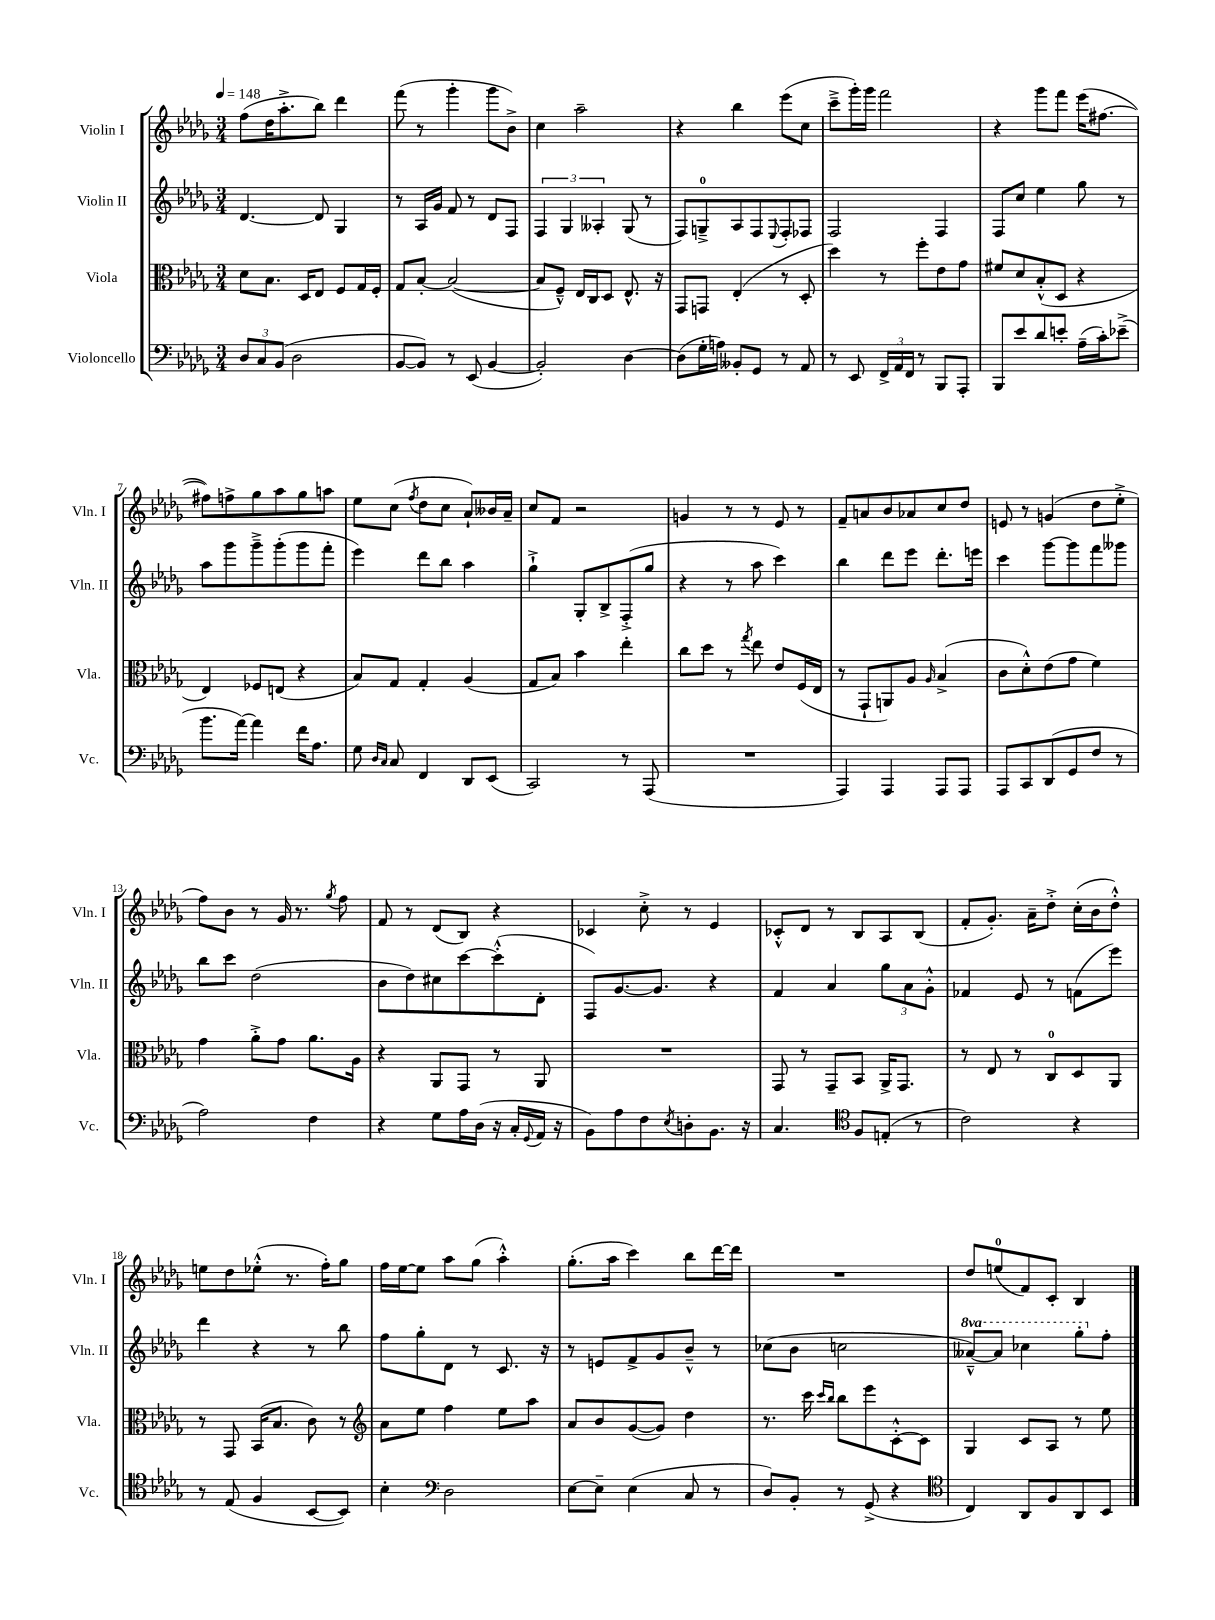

**kern	**kern	**kern	**kern
*staff4	*staff3	*staff2	*staff1
*clefF4	*clefC3	*clefG2	*clefG2
*k[b-e-a-d-g-]	*k[b-e-a-d-g-]	*k[b-e-a-d-g-]	*k[b-e-a-d-g-]
*M3/4	*M3/4	*M3/4	*M3/4
*MM148	*MM148	*MM148	*MM148
12D-	8d-	[4.d-	(8ff
12C	.	.	.
.	8.B-	.	16dd-
(12BB-	.	.	.
.	.	.	8.aa-'^
2D-	.	.	.
.	16D-	.	.
.	8E-	8d-]	8bb-)
.	8F	4G-	4ddd-
.	16G-	.	.
.	16F'	.	.
=	=	=	=
[8BB-	8G-	8r	(8fff
8BB-])	[8B-'	16A-	8r
.	.	16g-	.
8r	(2B-_	8f	4ggg-'
(8EE-	.	8r	.
[4BB-	.	8d-	8ggg-
.	.	8F	8b-^)
=	=	=	=
2BB-'])	8B-]	6F	4cc
.	8F~^^)	.	.
.	.	6G-	.
.	16E-	.	2aa-~
.	16C	.	.
.	.	6A--'	.
.	8D-	.	.
[4D-	8.E-^^	(8G-	.
.	.	8r	.
.	16r	.	.
=	=	=	=
(8D-]	8GG-	8F)	4r
16G-'	8GG	8G~^	.
16A)	.	.	.
8BB--'	(4E-'	8A-	4bb-
8GG-	.	8F	.
.	.	8qqE-	.
8r	8r	8F'	(8eee-
8AA-	8D-'	8F-	8cc
=	=	=	=
8r	4dd-)	2F	8ccc~^
8EE-	.	.	16ggg-')
.	.	.	16ggg-
24FF^	8r	.	2fff
24AA-	.	.	.
24FF	.	.	.
8r	8ff'	.	.
8BBB-	8e-	4F	.
8AAA-'	8g-	.	.
=	=	=	=
8BBB-	8f#	8F	4r
8e-	8d-	8cc	.
8d-	(8B-'^^	4ee-	8ggg-
8e'	8D-	.	8fff
(16A-~	4r	8gg-	(16eee-
16c')	.	.	[8.ff#
(8e-~^	.	8r	.
=	=	=	=
8.b-	4E-)	8aa-	8ff#])
.	.	8ggg-	8ff^
[16a-)	.	.	.
4a-]	8F-	8ggg-~^	8gg-
.	(8E	(8ggg-'	8aa-
16f	4r	8ggg-	8gg-
8.A-	.	.	.
.	.	8fff'	8aa
=	=	=	=
8G-	8B-)	4eee-)	8ee-
16qqD-	.	.	.
16qqC	.	.	.
8C	8G-	.	(8cc
.	.	.	8qff
4FF	4G-'	8ddd-	8dd-
.	.	8bb-	8cc
8DD-	(4A-	4aa-	8a-`)
(8EE-	.	.	16b--
.	.	.	16a-~
=	=	=	=
2CC)	8G-	4gg-`^	8cc
.	8B-)	.	8f
.	4b-	8G-'	2r
.	.	8B-^	.
8r	4ee-'	(8F'^	.
(8AAA-	.	8gg-	.
=	=	=	=
2.r	8cc	4r	4g
.	8dd-	.	.
.	8r	8r	8r
.	8qgg-	.	.
.	8ee-	8aa-	8r
.	8e-	4ccc)	8e-
.	(16F	.	8r
.	16E-	.	.
=	=	=	=
4AAA-)	8r	4bb-	8f~
.	8GG-`	.	8a
4AAA-	8AA)	8ddd-	8b-
.	8A-	8eee-	8a-
.	16qqA-	.	.
8AAA-	(4B-^	8.ddd-'	8cc
8AAA-	.	.	8dd-
.	.	16eee	.
=	=	=	=
8AAA-	8c	4ccc	8e
8CC	8d-'^^)	.	8r
(8DD-	(8e-	[8ggg-	(4g
8GG-	8g-	8ggg-]	.
8F	4f)	8fff	8dd-
8r	.	8ggg--	8ee-'^
=	=	=	=
2A-)	4g-	8bb-	8ff)
.	.	8ccc	8b-
.	8a-'^	(2dd-	8r
.	8g-	.	16g-
.	.	.	8.r
4F	8.a-	.	.
.	.	.	8qgg-
.	.	.	8ff
.	16A-	.	.
=	=	=	=
4r	4r	8b-	8f
.	.	8dd-)	8r
8G-	8AA-	8cc#	(8d-
16A-	8GG-	[8ccc	8B-)
(16D-	.	.	.
16r	8r	(8ccc'^^]	4r
16C'	.	.	.
8qqGG-	.	.	.
16AA-	8AA-	8d-'	.
16r	.	.	.
=	=	=	=
8BB-)	2.r	8F)	4c-
8A-	.	[8.g-	.
8F	.	.	8cc'^
.	.	8.g-]	.
8qE-	.	.	.
8D'	.	.	8r
8.BB-	.	4r	4e-
16r	.	.	.
=	=	=	=
4.C	8GG-	4f	8c-'^^
.	8r	.	8d-
.	8GG-~	4a-	8r
*clefC4	*	*	*
8F	8BB-	.	8B-
(8E'	16AA-^	12gg-	8A-
.	8.GG-	.	.
.	.	12a-	.
8r	.	.	(8B-
.	.	12g-'^^	.
=	=	=	=
2c)	8r	4f-	8f'
.	8E-	.	8.g-')
.	8r	8e-	.
.	.	.	16a-~
.	8C	8r	8dd-'^
4r	8D-	(8f	(16cc'
.	.	.	16b-
.	8AA-	8eee-)	8dd-'^^)
=	=	=	=
8r	8r	4ddd-	8ee
(8E-	8GG-	.	8dd-
4F	(16BB-	4r	(8ee-'^^
.	8.B-	.	.
.	.	.	8.r
[8BB-	8c)	8r	.
.	.	.	16ff')
8BB-])	8r	8bb-	8gg-
=	=	=	=
*	*clefG2	*	*
4B-'	8a-	8ff	16ff
.	.	.	[16ee-
.	8ee-	8gg-'	8ee-]
*clefF4	*	*	*
2D-	4ff	8d-	8aa-
.	.	8r	(8gg-
.	8ee-	8.c	4aa-'^^)
.	8aa-	.	.
.	.	16r	.
=	=	=	=
[8E-	8a-	8r	(8.gg-'
8E-~]	8b-	8e	.
.	.	.	16aa-
(4E-	([8g-	8f^	4ccc)
.	8g-])	8g-	.
8C	4dd-	8b-~^^	8bb-
8r	.	8r	[16ddd-
.	.	.	16ddd-]
=	=	=	=
8D-)	8.r	(8cc-	2.r
8BB-'	.	8b-	.
.	16ccc	.	.
.	16qqccc	.	.
.	16qqbb-	.	.
8r	8bb-	2cc	.
(8GG-^	8eee-	.	.
4r	[8c'^^	.	.
.	8c]	.	.
=	=	=	=
*clefC4	*	*	*
4C)	4G-	[8aa--~^^)	8dd-
.	.	8aa--]	(8ee
8AA-	8c	4ccc-	8f)
8F	8A-	.	8c'
8AA-	8r	8ggg-'	4B-
8BB-	8ee-	8ff'	.
==	==	==	==
*-	*-	*-	*-
